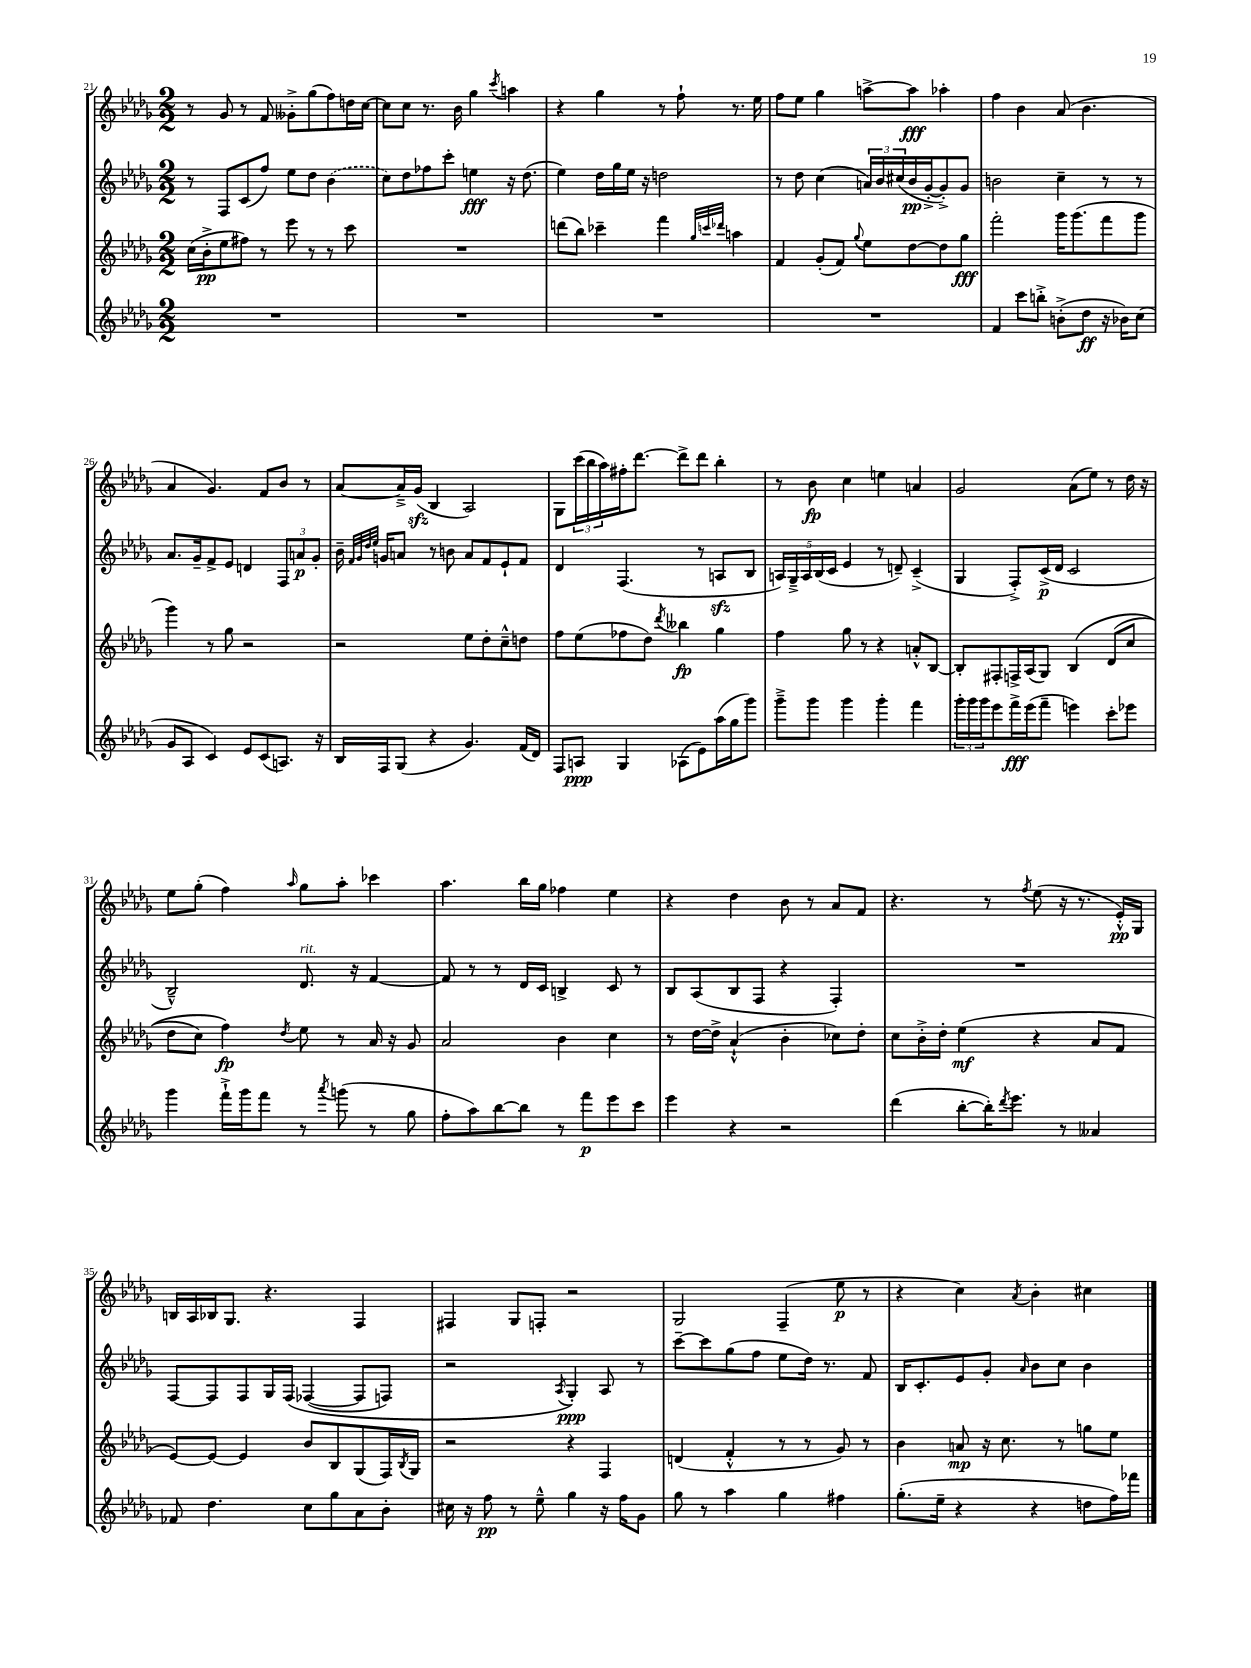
<<
\new StaffGroup <<
\new Staff = "s0" {
    \clef treble \key des \major \numericTimeSignature \time 2/2
    r8 ges'8 r8 f'8 geses'8-.-> ges''8( f''8) d''16 c''16~ |
    c''8 c''8 r8. bes'16 ges''4 \acciaccatura { c'''8 } a''4 |
    r4 ges''4 r8 f''8-! r8. ees''16 |
    f''8 ees''8 ges''4 a''8~-> a''8\fff aes''4-. |
    f''4 bes'4 aes'8( bes'4. |
    aes'4 ges'4.) f'8 bes'8 r8 |
    aes'8~ aes'16---> ges'16\sfz( bes4 aes2) |
    ges8 \tuplet 3/2 { c'''16( bes''16 aes''16) } fis''16-. des'''8.~ des'''8-> des'''8 bes''4-. |
    r8 bes'8\fp c''4 e''4 a'4 |
    ges'2 aes'8( ees''8) r8 des''16 r16 |
    ees''8 ges''8-.( f''4) \grace { aes''16 } ges''8 aes''8-. ces'''4 |
    aes''4. bes''16 ges''16 fes''4 ees''4 |
    r4 des''4 bes'8 r8 aes'8 f'8 |
    r4. r8 \acciaccatura { f''8 } ees''8( r16 r8. ees'16-.-^\pp) ges16 |
    b16 aes16 bes16 ges8. r4. f4 |
    fis4 ges8 f8-. r2 |
    ges2 f4--( ees''8\p r8 |
    r4 c''4) \acciaccatura { aes'8 } bes'4-. cis''4 \bar "|." |
}
\new Staff = "s1" {
    \clef treble \key des \major \numericTimeSignature \time 2/2
    r8 f8 c'8( f''8) ees''8 des''8 \once \slurDashed bes'4( |
    c''8) des''8 fes''8 c'''8-. e''4\fff r16 des''8.( |
    ees''4) des''16 ges''16 ees''16 r16 d''2 |
    r8 des''8 c''4( \tuplet 3/2 { a'16) bes'16 cis''16( } bes'16\pp ges'16~-.-> ges'8-.->) ges'8 |
    b'2 c''4-- r8 r8 |
    aes'8. ges'16-- f'8-> ees'8 d'4 \tuplet 3/2 { f8 a'8\p ges'8-. } |
    bes'16-- \grace { f'32 ges'32 des''32 ees''32 } g'16 a'8 r8 b'8 a'8 f'8 ees'8-! f'8 |
    des'4 f4.( r8 a8\sfz bes8 |
    \tuplet 5/4 { a16) ges16---> a16 bes16( c'16 } ees'4 r8 d'8--) c'4--->( |
    ges4 f8-.->) c'16->\p( des'16 c'2 |
    bes2---^) des'8.^\markup { \italic "rit." } r16 f'4~ |
    f'8 r8 r8 des'16 c'16 b4-> c'8 r8 |
    bes8 aes8( bes8 f8 r4 f4-.) |
    R1 |
    f8~ f8 f8 ges16 f16\( fes4~( fes8 f8) |
    r2 \acciaccatura { aes8 } ges4-.\ppp\) aes8 r8 |
    c'''8~-- c'''8 ges''8( f''8 ees''8 des''16) r8. f'8 |
    bes16 c'8.-. ees'8 ges'8-. \grace { aes'16 } bes'8 c''8 bes'4 \bar "|." |
}
\new Staff = "s2" {
    \clef treble \key des \major \numericTimeSignature \time 2/2
    c''16( bes'16-.->\pp ees''8 fis''8) r8 ees'''8 r8 r8 c'''8 |
    R1 |
    d'''8( bes''8) ces'''4-- f'''4 \grace { ges''32 c'''32 des'''32 } a''4 |
    f'4 ges'8-.( f'8) \appoggiatura { ges''8 } ees''8 des''8~ des''8 ges''8\fff |
    f'''2-. ges'''16 ges'''8.( f'''8 ges'''8 |
    ges'''4) r8 ges''8 r2 |
    r2 ees''8 des''8-. c''8---^ d''8 |
    f''8 ees''8( fes''8 des''8) \acciaccatura { des'''8 } beses''4\fp ges''4 |
    f''4 ges''8 r8 r4 a'8-.-^ bes8~ |
    bes8-. fis8-. f16-> aes16( ges8) bes4\( des'8( c''8 |
    des''8 c''8) f''4\fp\) \acciaccatura { des''8 } ees''8 r8 aes'16 r16 ges'8 |
    aes'2 bes'4 c''4 |
    r8 des''16~ des''16-> aes'4-!-^( bes'4-. ces''8) des''8-. |
    c''8 bes'16-.-> des''16-. ees''4\mf( r4 aes'8 f'8 |
    ees'8~) ees'8~ ees'4 bes'8 bes8 ges8( f16) \acciaccatura { bes8 } ges16 |
    r2 r4 f4 |
    d'4( f'4-.-^ r8 r8 ges'8) r8 |
    bes'4 a'8\mp r16 c''8. r8 g''8 ees''8 \bar "|." |
}
\new Staff = "s3" {
    \clef treble \key des \major \numericTimeSignature \time 2/2
    R1 |
    R1 |
    R1 |
    R1 |
    f'4 c'''8 b''8-.-> b'8-.->( des''8\ff r16 bes'16) c''8( |
    ges'8 aes8 c'4) ees'8 c'8( a8.) r16 |
    bes16 f16 ges8( r4 ges'4.) f'16( des'16) |
    f8 a8\ppp ges4 aes8( ees'8) aes''16( ges''16 ges'''8) |
    ges'''8---> ges'''8 ges'''4 ges'''4-. f'''4 |
    \tuplet 3/2 { ges'''16-. ges'''16 ges'''16 } ees'''8 f'''16->\fff ees'''16( f'''8-- e'''4) c'''8-. ees'''8 |
    ges'''4 f'''16-!-> ges'''16 f'''8 r8 \acciaccatura { aes'''8 } g'''8( r8 ges''8 |
    f''8-. aes''8) bes''8~ bes''8 r8 f'''8\p ees'''8 c'''8 |
    ees'''4 r4 r2 |
    des'''4( bes''8~-. bes''16-.) \acciaccatura { des'''8 } ees'''8. r8 aeses'4 |
    fes'8 des''4. c''8 ges''8 aes'8 bes'8-. |
    cis''16 r16 f''8\pp r8 ees''8---^ ges''4 r16 f''16 ges'8 |
    ges''8 r8 aes''4 ges''4 fis''4 |
    ges''8.-.( ees''16-- r4 r4 d''8 f''16) fes'''16 \bar "|." |
}
>>
>>
\layout { \context { \Score currentBarNumber = #21 } }
